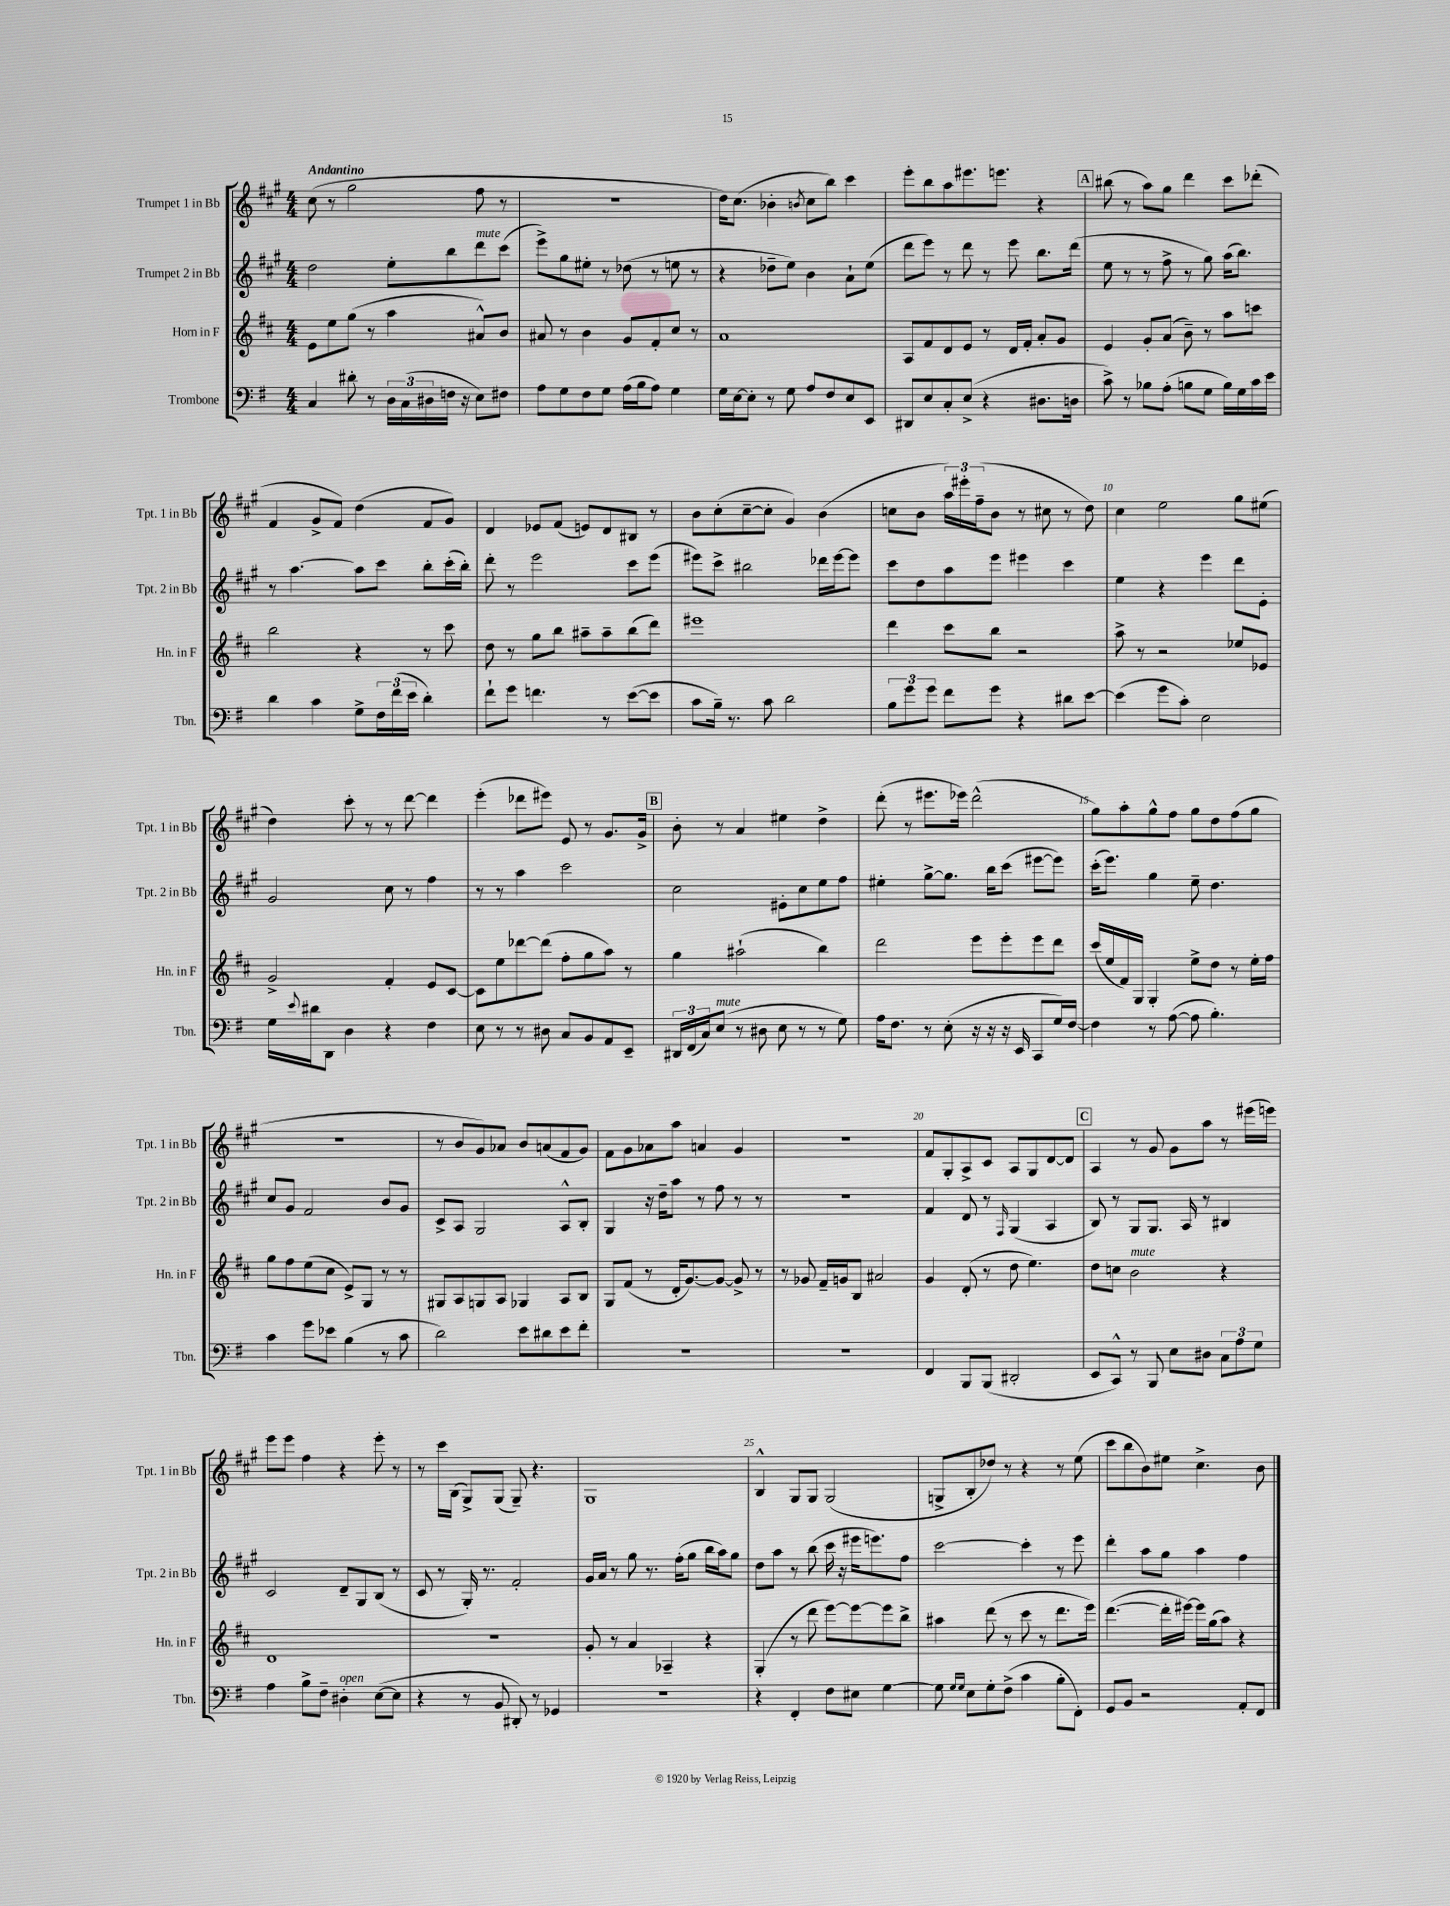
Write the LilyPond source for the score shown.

<<
\new StaffGroup <<
\new Staff = "s0" \with { instrumentName = "Trumpet 1 in Bb" shortInstrumentName = "Tpt. 1 in Bb" } {
    \clef treble \key a \major \numericTimeSignature \time 4/4 \tempo "Andantino"
    cis''8( r8 gis''2 fis''8 r8 |
    r1 |
    d''16) cis''8.( bes'4-. \acciaccatura { b'8 } cis''8 b''8) cis'''4 |
    e'''8-. b''8 a''8 eis'''8. e'''8. r4 |
    \mark \markup { \box "A" } bis''8( r8 a''8) gis''8 d'''4 cis'''8 des'''8-.( |
    fis'4 gis'8-> fis'8) d''4( fis'8 gis'8) |
    d'4 ees'8 fis'8( e'8) d'8 bis8 r8 |
    b'8 cis''8-.( cis''8~-- cis''8-. gis'4) b'4( |
    c''8 b'8 \tuplet 3/2 { a''16) eis'''16-. fis''16--( } b'8 r8 cis''8 r8 d''8) |
    cis''4 e''2 gis''8 eis''8( |
    d''4) cis'''8-. r8 r8 d'''8~ d'''4 |
    e'''4-.( des'''8 eis'''8) e'8 r8 gis'8. gis'16-> |
    \mark \markup { \box "B" } b'8-. r8 a'4 eis''4 d''4-> |
    d'''8-.( r8 eis'''8. ees'''16) d'''2-^( |
    gis''8) a''8-. gis''8-^ fis''8 gis''8 d''8 fis''8( gis''8 |
    r1 |
    r8 b'8 gis'8) aes'8 b'8 a'8( fis'8 gis'8) |
    fis'8 gis'8 aes'8 a''8 a'4 gis'4 |
    R1 |
    fis'8 gis8-. a8-> cis'8 a8 gis8 d'8~ d'8 |
    \mark \markup { \box "C" } a4 r8 gis'8 gis'8 a''8 r8 eis'''16( e'''16) |
    e'''8 e'''8 fis''4 r4 e'''8-. r8 |
    r8 cis'''16 b16( gis8->) gis8( gis8--) r4. |
    gis1 |
    b4-^ gis8 gis8 gis2( |
    g8-> b8-. des''8) r8 r4 r8 e''8( |
    cis'''8 b''8 b'8) eis''8 cis''4.-> b'8 \bar "|." |
}
\new Staff = "s1" \with { instrumentName = "Trumpet 2 in Bb" shortInstrumentName = "Tpt. 2 in Bb" } {
    \clef treble \key a \major \numericTimeSignature \time 4/4
    d''2 e''8-. b''8 d'''8^\markup { \italic "mute" } cis'''8( |
    e'''8->) gis''8 eis''8-. r8 des''8( r8 e''8 r8 |
    r4 des''8-- e''8) b'4 a'8-! e''8( |
    d'''8 e'''8) r8 d'''8 r8 e'''8 b''8. d'''16( |
    \mark \markup { \box "A" } e''8 r8 r8 fis''8-> r8 gis''8) a''16( b''8.) |
    r8 a''4.~ a''8 cis'''8 b''8-. cis'''16-.( b''16-.) |
    d'''8-. r8 e'''2 cis'''8 e'''8( |
    eis'''8) cis'''8-> bis''2 des'''16 eis'''16~ eis'''8 |
    cis'''8 d''8 a''8 e'''8 eis'''4 cis'''4 |
    e''4 r4 e'''4 d'''8 e'8-. |
    gis'2 cis''8 r8 fis''4 |
    r8 r8 a''4 cis'''2 |
    \mark \markup { \box "B" } cis''2 eis'8-. cis''8 e''8 fis''8 |
    eis''4-. gis''8~-> gis''8. b''16 cis'''8( eis'''8~ eis'''8) |
    cis'''16-.( e'''8.) gis''4 e''8-- d''4. |
    cis''8 gis'8 fis'2 b'8 gis'8 |
    cis'8-> a8 gis2 a8-^ b8-. |
    gis4 r16 d''16-- a''8 r8 fis''8 r8 r8 |
    r1 |
    fis'4 d'8 r8 \grace { fis16 } gis4( a4 |
    \mark \markup { \box "C" } b8) r8 gis8 gis8. a16 r8 bis4 |
    cis'2 d'8-- gis8 b8( r8 |
    cis'8 r8 gis16-.) r8. fis'2-. |
    gis'16 a'16 r8 gis''8 r8. fis''16-.( gis''8 b''16 a''16) gis''8 |
    d''8 a''8 r8 b''8( cis'''16 r16 eis'''16 e'''8.) fis''8 |
    cis'''2~ cis'''4-. r8 e'''8 |
    d'''4-. a''8 gis''8 a''4 fis''4 \bar "|." |
}
\new Staff = "s2" \with { instrumentName = "Horn in F" shortInstrumentName = "Hn. in F" } {
    \clef treble \key d \major \numericTimeSignature \time 4/4
    e'8 e''8 g''8( r8 a''4 ais'8-^) b'8 |
    ais'8 r8 b'4 g'8 fis'8-. cis''8 r8 |
    a'1 |
    a8 fis'8 d'8 e'8 r8 d'16 fis'16-. a'8-. g'8 |
    \mark \markup { \box "A" } e'4 g'8-. a'8( b'8--) r8 a''8 c'''8 |
    b''2 r4 r8 cis'''8 |
    d''8 r8 g''8 b''8 ais''8-- ais''8-- b''8( d'''8) |
    eis'''1 |
    d'''4 cis'''8 b''8 r2 |
    a''8-> r8 r2 ees''8 ees'8 |
    g'2-> fis'4-. e'8 cis'8~ |
    cis'8 e''8 des'''8~ des'''8( fis''8-. g''8 a''8) r8 |
    \mark \markup { \box "B" } g''4 ais''2-!( b''4) |
    d'''2 e'''8 e'''8-. e'''8 d'''8 |
    cis'''16( e''16 fis'16) g16 g4-. e''8-> d''8 r8 e''16-. fis''16 |
    g''8 fis''8 e''8( cis''8 e'8->) g8 r8 r8 |
    gis8 a8 g8 a8 ges4 a8 b8 |
    g8 fis'8( r8 d'16-. g'8.~) g'8~ g'8-> r8 |
    r8 ges'8 fis'16-- g'16 b8 ais'2 |
    g'4 d'8-.( r8 d''8 e''4.) |
    \mark \markup { \box "C" } d''8 c''8 b'2^\markup { \italic "mute" } r4 |
    d'1 |
    R1 |
    g'8-. r8 a'4 aes4-- r4 |
    g4-.( r8 d'''8 e'''8~) e'''8~ e'''8 b''8-> |
    ais''4 d'''8( r8 cis'''8 r8 d'''8. e'''16) |
    d'''4.~( d'''16-. eis'''16~) eis'''16 g''16( a''8) r4 \bar "|." |
}
\new Staff = "s3" \with { instrumentName = "Trombone" shortInstrumentName = "Tbn." } {
    \clef bass \key g \major \numericTimeSignature \time 4/4
    c4 dis'8-. r8 \tuplet 3/2 { d16 c16( dis16 } f16 r16 e8) fis8 |
    a8 g8 fis8 g8 a16( b16 a8) g4 |
    g16 e16~ e8-. r8 g8 a8 fis8 e8 e,8 |
    dis,8 e8 c8-. e8->( r4 dis8. d16 |
    \mark \markup { \box "A" } c'8->) r8 bes8 a8-.( b8 g8 b16) g16 c'16 e'16 |
    d'4 c'4 g8-> \tuplet 3/2 { fis16 fis'16( e'16 } d'4-.) |
    fis'8-! g'8 f'4. r8 e'8~( e'8 |
    c'8 b16--) r8. c'8 d'2 |
    \tuplet 3/2 { b8 g'8 g'8 } fis'8 g'8 r4 dis'8 e'8~ |
    e'4( g'8 c'8-.) e2 |
    g16 \appoggiatura { e'8 } dis'16 d,8 d4 r4 fis4 |
    e8 r8 r8 dis8 c8 b,8 a,8 e,8-- |
    \mark \markup { \box "B" } \tuplet 3/2 { dis,16 fis,16( c16) } e8^\markup { \italic "mute" }( r8 dis8 e8 r8 r8 g8) |
    a16 fis8. r8 e8-.( r16 r16 r16 e,16 c,8 g16) fis16~ |
    fis4 r8 a8~( a8 b4.-.) |
    c'4 g'8 ees'8 b4( r8 c'8 |
    d'2) e'8 dis'8 e'8 fis'8-. |
    R1 |
    R1 |
    fis,4 b,,8 b,,8( dis,2-. |
    \mark \markup { \box "C" } e,8 c,8-^) r8 b,,8 e8 dis8 \tuplet 3/2 { c8 a8 g8 } |
    a4 b8-> fis8-- dis4-.^\markup { \italic "open" } e8~( e8 |
    r4 r8 b,8 dis,8-.) r8 ges,4 |
    R1 |
    r4 fis,4-. fis8 eis8 g4~ |
    g8 \grace { g16 g16 } e8 g8-. fis8->( c'4 b8-. fis,8-.) |
    g,8 b,8 r2 a,8-. fis,8 \bar "|." |
}
>>
>>
\layout { \context { \Score \override BarNumber.break-visibility = ##(#f #t #t) barNumberVisibility = #(every-nth-bar-number-visible 5) } }
